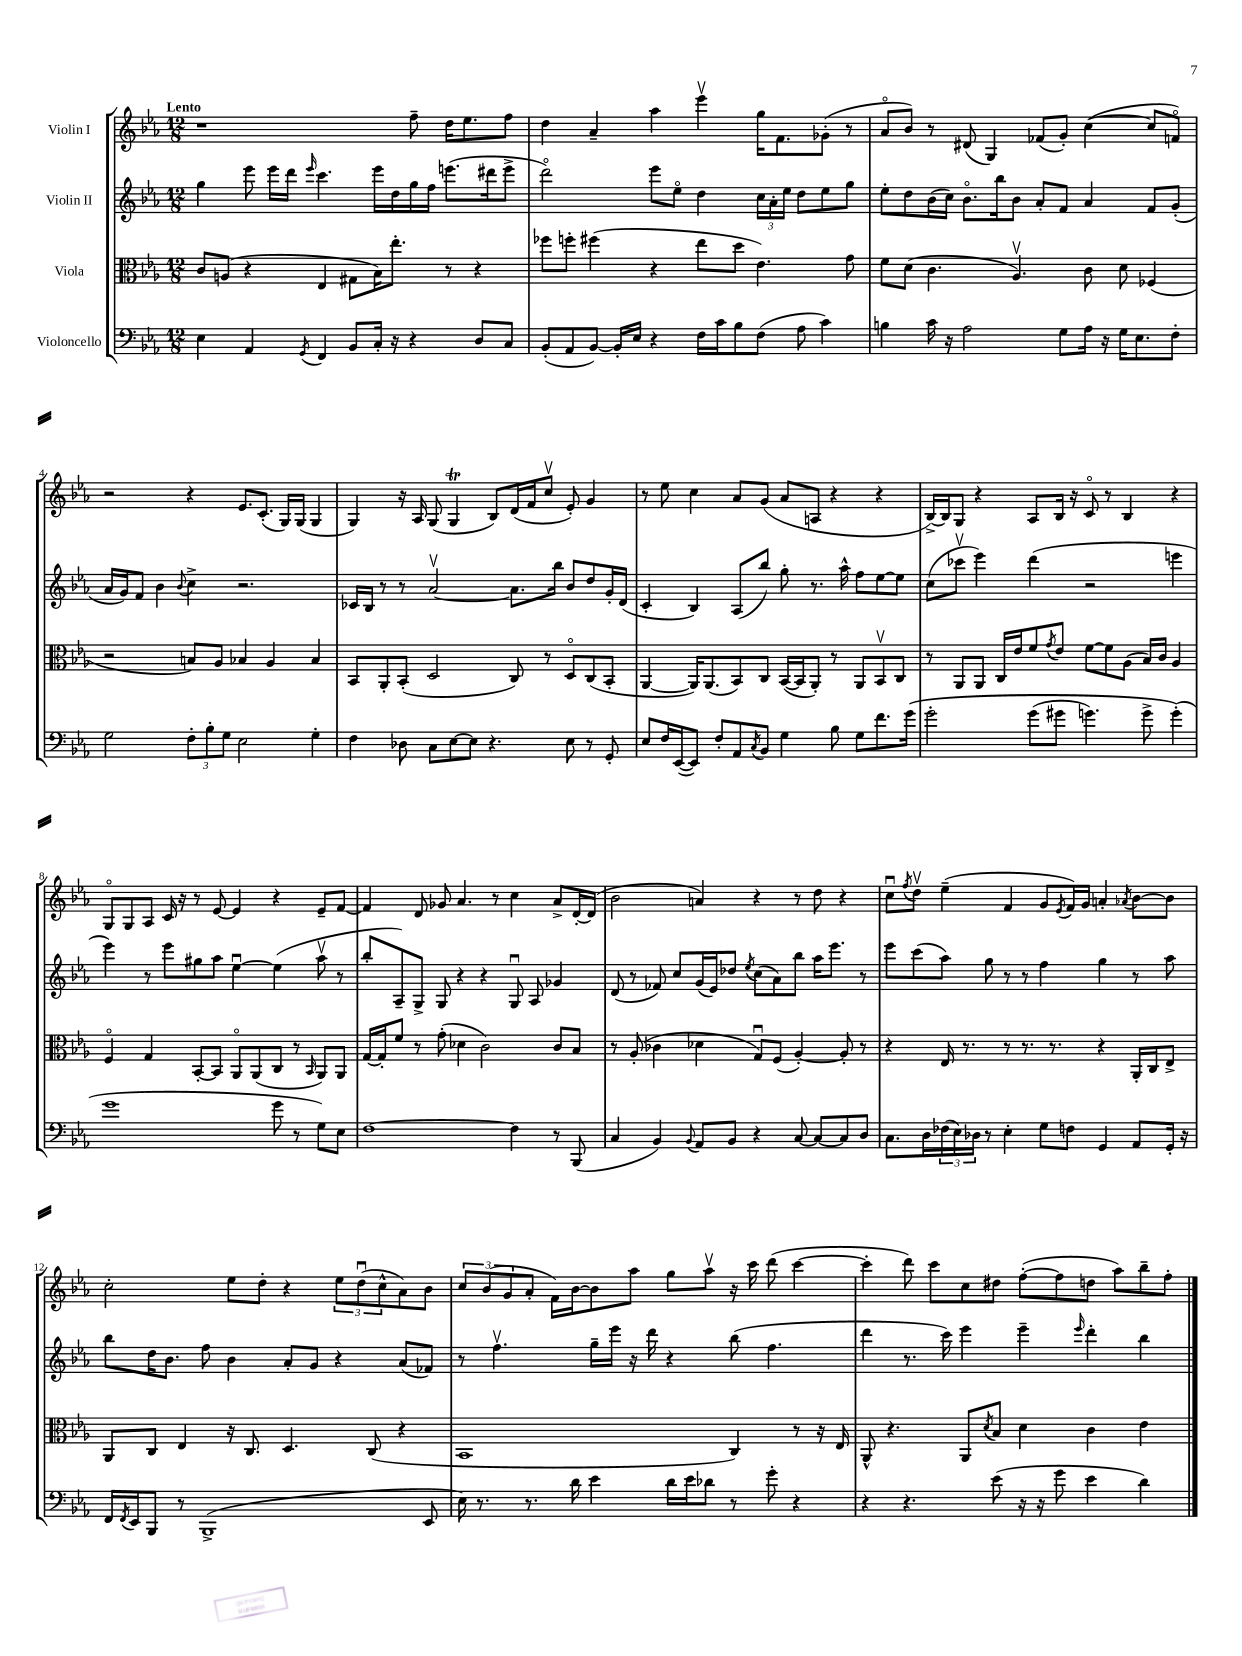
<<
\new StaffGroup <<
\new Staff = "s0" \with { instrumentName = "Violin I" } {
    \clef treble \key ees \major \numericTimeSignature \time 12/8 \tempo "Lento"
    r1 f''8-- d''16 ees''8. f''8 |
    d''4 aes'4-- aes''4 ees'''4\upbow g''16 f'8. ges'8-.( r8 |
    aes'8\flageolet bes'8) r8 dis'8( g4) fes'8( g'8-.) c''4~( c''8 f'8\flageolet) |
    r2 r4 ees'8. c'8.-.( g16) g16( g4 |
    g4) r16 aes16 g8( g4\trill bes8) d'16( f'16 c''8\upbow ees'8-.) g'4 |
    r8 ees''8 c''4 aes'8 g'8( aes'8 a8 r4 r4 |
    bes16~->) bes16 g8 r4 aes8 bes16 r16 c'8\flageolet r8 bes4 r4 |
    g8\flageolet g8 aes8 c'16 r16 r8 ees'8~ ees'4 r4 ees'8-- f'8~ |
    f'4 d'8 ges'8 aes'4. r8 c''4 aes'8-> d'16~-. d'16( |
    bes'2 a'4) r4 r8 d''8 r4 |
    c''8\downbow \acciaccatura { f''8 } d''8\upbow ees''4--( f'4 g'8 \acciaccatura { ees'8 } f'16) g'16 a'4-. \acciaccatura { aes'8 } bes'8~ bes'8 |
    c''2-. ees''8 d''8-. r4 \tuplet 3/2 { ees''8 d''8\downbow( c''8-^ } aes'8) bes'8 |
    \tuplet 3/2 { c''8 bes'8( g'8 } aes'8-. f'16) bes'16~ bes'8 aes''8 g''8 aes''8\upbow r16 c'''16 d'''8( c'''4~ |
    c'''4-. d'''8) c'''8 c''8 dis''8 f''8~-.( f''8 d''8 aes''8) bes''8-- f''8-. \bar "|." |
}
\new Staff = "s1" \with { instrumentName = "Violin II" } {
    \clef treble \key ees \major \numericTimeSignature \time 12/8
    g''4 ees'''8 ees'''16 d'''16 \grace { ees'''16 } c'''4. ees'''16 d''16 g''16 f''16 e'''8.( dis'''16 e'''8-> |
    d'''2\flageolet) ees'''8 ees''8\flageolet d''4 \tuplet 3/2 { c''16 aes'16-. ees''16 } d''8 ees''8 g''8 |
    ees''8-. d''8 bes'16( c''16) bes'8.\flageolet bes''16 bes'8 aes'8-. f'8 aes'4 f'8 g'8-.( |
    aes'16 g'16) f'8 bes'4 \appoggiatura { bes'8 } c''4-> r2. |
    ces'16 bes16 r8 r8 aes'2~\upbow aes'8. bes''16 bes'8 d''8 g'16-. d'16( |
    c'4-. bes4) aes8( bes''8) g''8-. r8. aes''16-^ f''8 ees''8~ ees''8 |
    c''8( ces'''8\upbow ees'''4) d'''4( r2 e'''4 |
    ees'''4) r8 ees'''8 gis''8 aes''8 ees''4~\downbow ees''4( aes''8\upbow r8 |
    bes''8-. aes8--) g8-> g8 r4 r4 g8\downbow aes8 ges'4 |
    d'8( r8 fes'8) c''8 g'16( ees'16) des''8 \acciaccatura { ees''8 } c''8( aes'8) bes''8 aes''16 ees'''8. r8 |
    ees'''8 c'''8( aes''8) g''8 r8 r8 f''4 g''4 r8 aes''8 |
    bes''8 d''16 bes'8. f''8 bes'4 aes'8-. g'8 r4 aes'8( fes'8) |
    r8 f''4.\upbow g''16-- ees'''16 r16 d'''16 r4 bes''8( f''4. |
    d'''4 r8. c'''16) ees'''4 ees'''4-- \grace { ees'''16 } d'''4-. bes''4 \bar "|." |
}
\new Staff = "s2" \with { instrumentName = "Viola" } {
    \clef alto \key ees \major \numericTimeSignature \time 12/8
    c'8 a8( r4 ees4 gis8 bes16) ees''8.-. r8 r4 |
    fes''8 f''8-. fis''4( r4 ees''8 d''8 ees'4.) g'8 |
    f'8 d'8( c'4. aes4.\upbow) c'8 d'8 fes4( |
    r2 b8) aes8 bes4 aes4 bes4 |
    bes,8 aes,8-. bes,8-.( d2 c8) r8 d8\flageolet c8( bes,8-. |
    aes,4~ aes,16) aes,8.( bes,8) c8 bes,16~( bes,16 aes,8-.) r8 aes,8 bes,8\upbow c8 |
    r8 aes,8 aes,8 c16 ees'16 f'8 \acciaccatura { g'8 } ees'8 f'8~ f'8 aes8( bes16) c'16 aes4 |
    f4\flageolet g4 bes,8~-. bes,8 aes,8\flageolet aes,8( c8 r8 \grace { bes,16 } aes,8) aes,8 |
    g16~ g16-. f'8 r8 g'8-.( des'4 c'2) c'8 bes8 |
    r8 aes8-.( ces'4 des'4 g8\downbow) f8( aes4~-.) aes8-. r8 |
    r4 ees16 r8. r8 r8. r8. r4 aes,16-. c16 ees8-> |
    aes,8 c8 ees4 r16 c8. d4. c8( r4 |
    bes,1 c4) r8 r16 ees16 |
    aes,8-^ r4. aes,8 \acciaccatura { d'8 } bes8 d'4 c'4 ees'4 \bar "|." |
}
\new Staff = "s3" \with { instrumentName = "Violoncello" } {
    \clef bass \key ees \major \numericTimeSignature \time 12/8
    ees4 aes,4 \acciaccatura { g,8 } f,4 bes,8 c16-. r16 r4 d8 c8 |
    bes,8-.( aes,8 bes,8~) bes,16-. ees16 r4 f16 c'16 bes8 f8( aes8 c'4) |
    b4 c'16 r16 aes2 g8 aes16 r16 g16 ees8. f8-. |
    g2 \tuplet 3/2 { f8-. bes8-. g8 } ees2 g4-. |
    f4 des8 c8 ees8~ ees8 r4. ees8 r8 g,8-. |
    ees8 f16 ees,16~( ees,8) f8-. aes,8 \acciaccatura { c8 } bes,8 g4 bes8 g8 f'8. g'16\( |
    g'2-. g'8( gis'8 g'4.) g'8-> g'4-.(\) |
    g'1 g'8 r8 g8) ees8 |
    f1~ f4 r8 bes,,8( |
    c4 bes,4) \appoggiatura { bes,8 } aes,8 bes,8 r4 c8~ c8~ c8 d8 |
    c8. d16 \tuplet 3/2 { fes16( ees16) des16 } r8 ees4-. g8 f8 g,4 aes,8 g,16-. r16 |
    f,16 \acciaccatura { f,8 } ees,16 bes,,8 r8 bes,,1->( ees,8 |
    ees16) r8. r8. d'16 ees'4 d'16 ees'16 des'8 r8 g'8-. r4 |
    r4 r4. ees'8( r16 r16 g'8 ees'4 d'4) \bar "|." |
}
>>
>>
